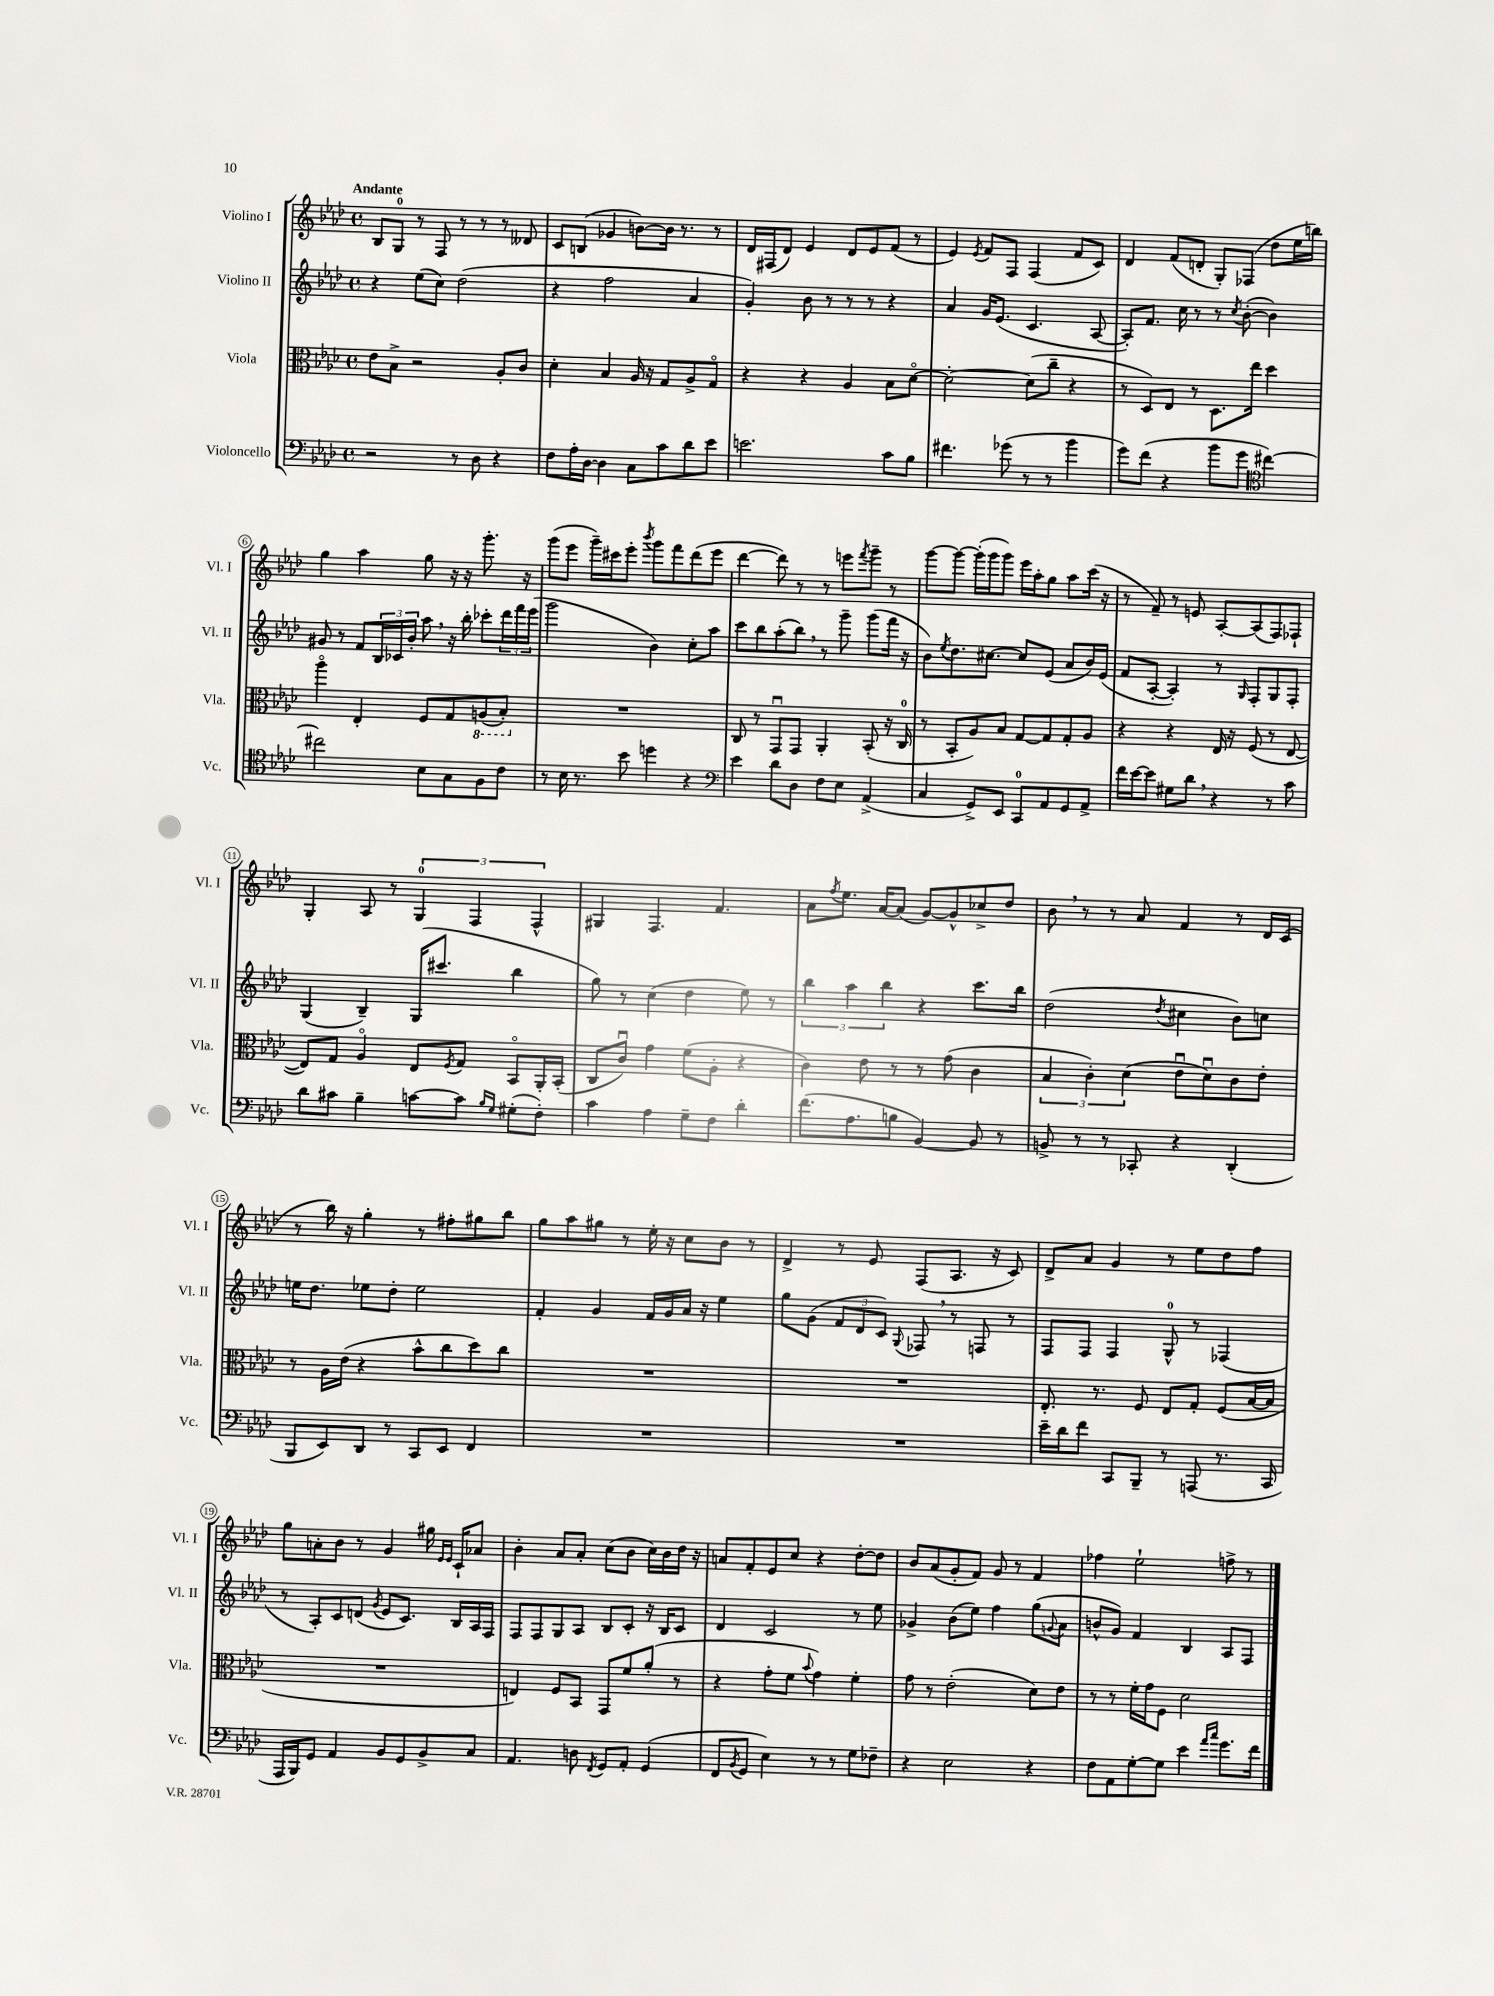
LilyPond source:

<<
\new StaffGroup <<
\new Staff = "s0" \with { instrumentName = "Violino I" shortInstrumentName = "Vl. I" } {
    \clef treble \key aes \major \defaultTimeSignature \time 4/4 \tempo "Andante"
    bes8 g8-0 r8 f8 r8 r8 r8 deses'8 |
    c'8 b8( ges'4 b'8~) b'16 r8. r8 |
    des'16 fis16( des'8) ees'4 des'8 ees'8 f'8( r8 |
    ees'4) \acciaccatura { ees'8 } f'8 f8 f4( f'8 c'8) |
    des'4 f'8( d'8-. g8-.) fes8( des''8 ees''16 b''16) |
    g''4 aes''4 g''8 r16 r16 g'''8.-. r16 |
    g'''8( ees'''8 g'''16--) cis'''16 ees'''8-. \acciaccatura { bes'''8 } g'''8 f'''8 des'''8( ees'''8 |
    des'''4~ des'''8) r8 r8 e'''8 \acciaccatura { f'''8 } g'''8-- r8 |
    g'''8~ g'''8~ g'''16-.( g'''16 g'''8) ees'''16 aes''16-. g''8 aes''8 c'''16( r16 |
    r8 f'8--) r8 e'8 aes8~-. aes8( f8) fes8-! |
    g4-. aes8 r8 \tuplet 3/2 { g4-0 f4 f4-^ } |
    gis4 f4. f'4. |
    aes'8 \acciaccatura { f''8 } ees''8. aes'16~ aes'8( g'8~) g'8-^ ces''8-> des''8 |
    bes'8 \breathe r8 r8 aes'8 f'4 r8 des'16 c'16( |
    r8 bes''16) r16 g''4-. r8 fis''8-. gis''8 bes''8 |
    g''8 aes''8 gis''8 r8 ees''16-. r16 c''8 bes'8 r8 |
    des'4-> r8 ees'8 f8( aes8. r16 c'8) |
    des'8-> aes'8 g'4 r8 ees''8 des''8 f''8 |
    g''8 a'8-. bes'8 r8 g'4 gis''16 \grace { ees'16 ees'16 } c'16-! aes'8 |
    bes'4-. aes'8 aes'8-. c''8( bes'8 c''16) bes'16 des''16 r16 |
    a'8 f'8-. ees'8 c''8 r4 des''8~-. des''8 |
    bes'8 aes'8( g'8-. f'8) g'8 r8 f'4 |
    fes''4 ees''2-! f''8-> r8 \bar "|." |
}
\new Staff = "s1" \with { instrumentName = "Violino II" shortInstrumentName = "Vl. II" } {
    \clef treble \key aes \major \defaultTimeSignature \time 4/4
    r4 ees''8( c''8) des''2( |
    r4 f''2 aes'4 |
    g'4-.) bes'8 r8 r8 r8 r4 |
    aes'4 g'16 ees'8.( c'4. aes8~ |
    aes8-.) f'8. c''16 r8 r8 \acciaccatura { c''8 } bes'8~-.( bes'4) |
    gis'8 r8 f'8 \tuplet 3/2 { bes16 ces'16 bes'16-. } aes''8 \breathe r16 bes''16-. ces'''8-. \tuplet 3/2 { des'''16 f'''16 ees'''16( } |
    g'''2 bes'4) c''8-. aes''8 |
    c'''8 bes''8 aes''8-.( bes''8) \breathe r8 g'''8-- g'''8( f'''16 r16 |
    bes'8) \acciaccatura { ees''8 } des''8. cis''8.~ cis''8 ees'8( aes'8 bes'16) ees'16( |
    f'8 aes8~-. aes4-.) r8 \grace { g16 } f8-. g8 f8-. |
    g4( bes4--) g16( cis'''8. bes''4 |
    g''8) r8 c''4( des''4 ees''8) r8 |
    \tuplet 3/2 { bes''4 aes''4 bes''4 } r4 c'''8. bes''16 |
    des''2( \acciaccatura { des''8 } cis''4 bes'8) c''8 |
    e''16 des''8. ees''8 des''8-. ees''2 |
    f'4-. g'4 f'16 g'16 aes'16 r16 ees''4 |
    g''8 g'8( \tuplet 3/2 { f'8 des'8 c'8) } \appoggiatura { g8 } fes8 \breathe r8 f8 r8 |
    f8 f8 f4 g8-0-^ r8 fes4( |
    r8 aes8-.) c'8 d'8( \acciaccatura { g'8 } ees'8 c'8.) bes16 aes16 f16 |
    f8 f8 g8 aes8 bes8 c'8-. r16 bes16 c'8 |
    des'4 c'2 r8 ees''8 |
    ges'4-> bes'8( ees''8) f''4 g''8( \appoggiatura { g'8 } aes'8 |
    b'8-^ g'8) f'4 bes4 aes8 f8 \bar "|." |
}
\new Staff = "s2" \with { instrumentName = "Viola" shortInstrumentName = "Vla." } {
    \clef alto \key aes \major \defaultTimeSignature \time 4/4
    ees'8 bes8-> r2 aes8-. c'8 |
    des'4-. bes4 aes16 r16 g8 aes8-> g8\flageolet |
    r4 r4 aes4 bes8 des'8~\flageolet |
    des'2~-. des'8( c''8-- r4 |
    r8 des8) ees8 r8 des8. ees''16 des''4 |
    aes''4\flageolet ees4-. f8 g8 \ottava #-1 a,8( bes,8-.) \ottava #0 |
    R1 |
    c8 r8 g,8\downbow g,8 aes,4-. bes,8-.( r16 c16-0 |
    r8 bes,8-. aes8) bes8 g8~ g8 g8-. aes8 |
    r4 r4 ees16 r16 f8( r8 ees8~ |
    ees8) g8 aes4\flageolet ees8 \acciaccatura { f8 } g8 bes,8\flageolet aes,16-. bes,16-.( |
    c8 c'8\downbow) g'4 f'8( aes8-. r4 |
    c'4) ees'8 r8 r8 g'8( c'4 |
    \tuplet 3/2 { bes4 c'4-.) des'4( } ees'8\downbow des'8\downbow) c'8 ees'8-. |
    r8 aes16 ees'16( r4 bes'8-^ c''8 des''8) c''8 |
    R1 |
    R1 |
    ees8.-. r8. f8 ees8 g8-. f8( bes16~ bes16 |
    R1 |
    e4) f8 bes,8 g,8 f'8 aes'8-.( r8 |
    r4 g'8-. f'8 \appoggiatura { bes'8 } g'4) f'4-. |
    g'8 r8 ees'2-.( des'8) ees'8 |
    r8 r8 f'16-. g'16 f8 des'2 \bar "|." |
}
\new Staff = "s3" \with { instrumentName = "Violoncello" shortInstrumentName = "Vc." } {
    \clef bass \key aes \major \defaultTimeSignature \time 4/4
    r2 r8 des8 r4 |
    f8 aes16-. des16~ des4 c8 c'8 des'8 ees'8 |
    e'2. c'8 bes8 |
    fis'4. ges'8( r8 r8 bes'4 |
    g'8) f'8( r4 bes'8 g'8 \clef tenor cis''4~) |
    cis''2 bes8 g8 f8 c'8 |
    r8 bes16 r8. bes'8 d''4 r4 |
    \clef bass ees'4 des'8 des8 f8 ees8 aes,4->( |
    c4 g,8->) ees,8 c,8-0 aes,8 g,8 aes,8-> |
    f'16 ees'16~ ees'8 gis8 des'8 \breathe r4 r8 c'8 |
    des'8 cis'8 bes4-- c'8~ c'8 \grace { bes16 g16 } gis8-.( f8-.) |
    c'4 aes4 g8-- f8 des'4-. |
    f'8.( aes8. b8 bes,4~) bes,8 r8 |
    b,8-> r8 r8 ces,8-. r4 des,4-.( |
    bes,,8 ees,8) des,8 r8 c,8 ees,8 f,4 |
    R1 |
    R1 |
    ees'16-- des'16 f'8 c,8 bes,,8-- r8 a,,8( r8. c,16 |
    aes,,16 bes,,16) g,8 aes,4 bes,8 g,8 bes,8-> c8 |
    aes,4. d8 \acciaccatura { f,8 } g,8 aes,8-. g,4( |
    f,8 \acciaccatura { bes,8 } g,8 ees4) r8 r8 g8 fes8-- |
    r4 ees2 r4 |
    f8 aes,8 g8~-. g8 ees'4 \grace { aes'16 c''16 } g'8. f'16 \bar "|." |
}
>>
>>
\layout { \context { \Score \override BarNumber.stencil = #(make-stencil-circler 0.1 0.3 ly:text-interface::print) } }
